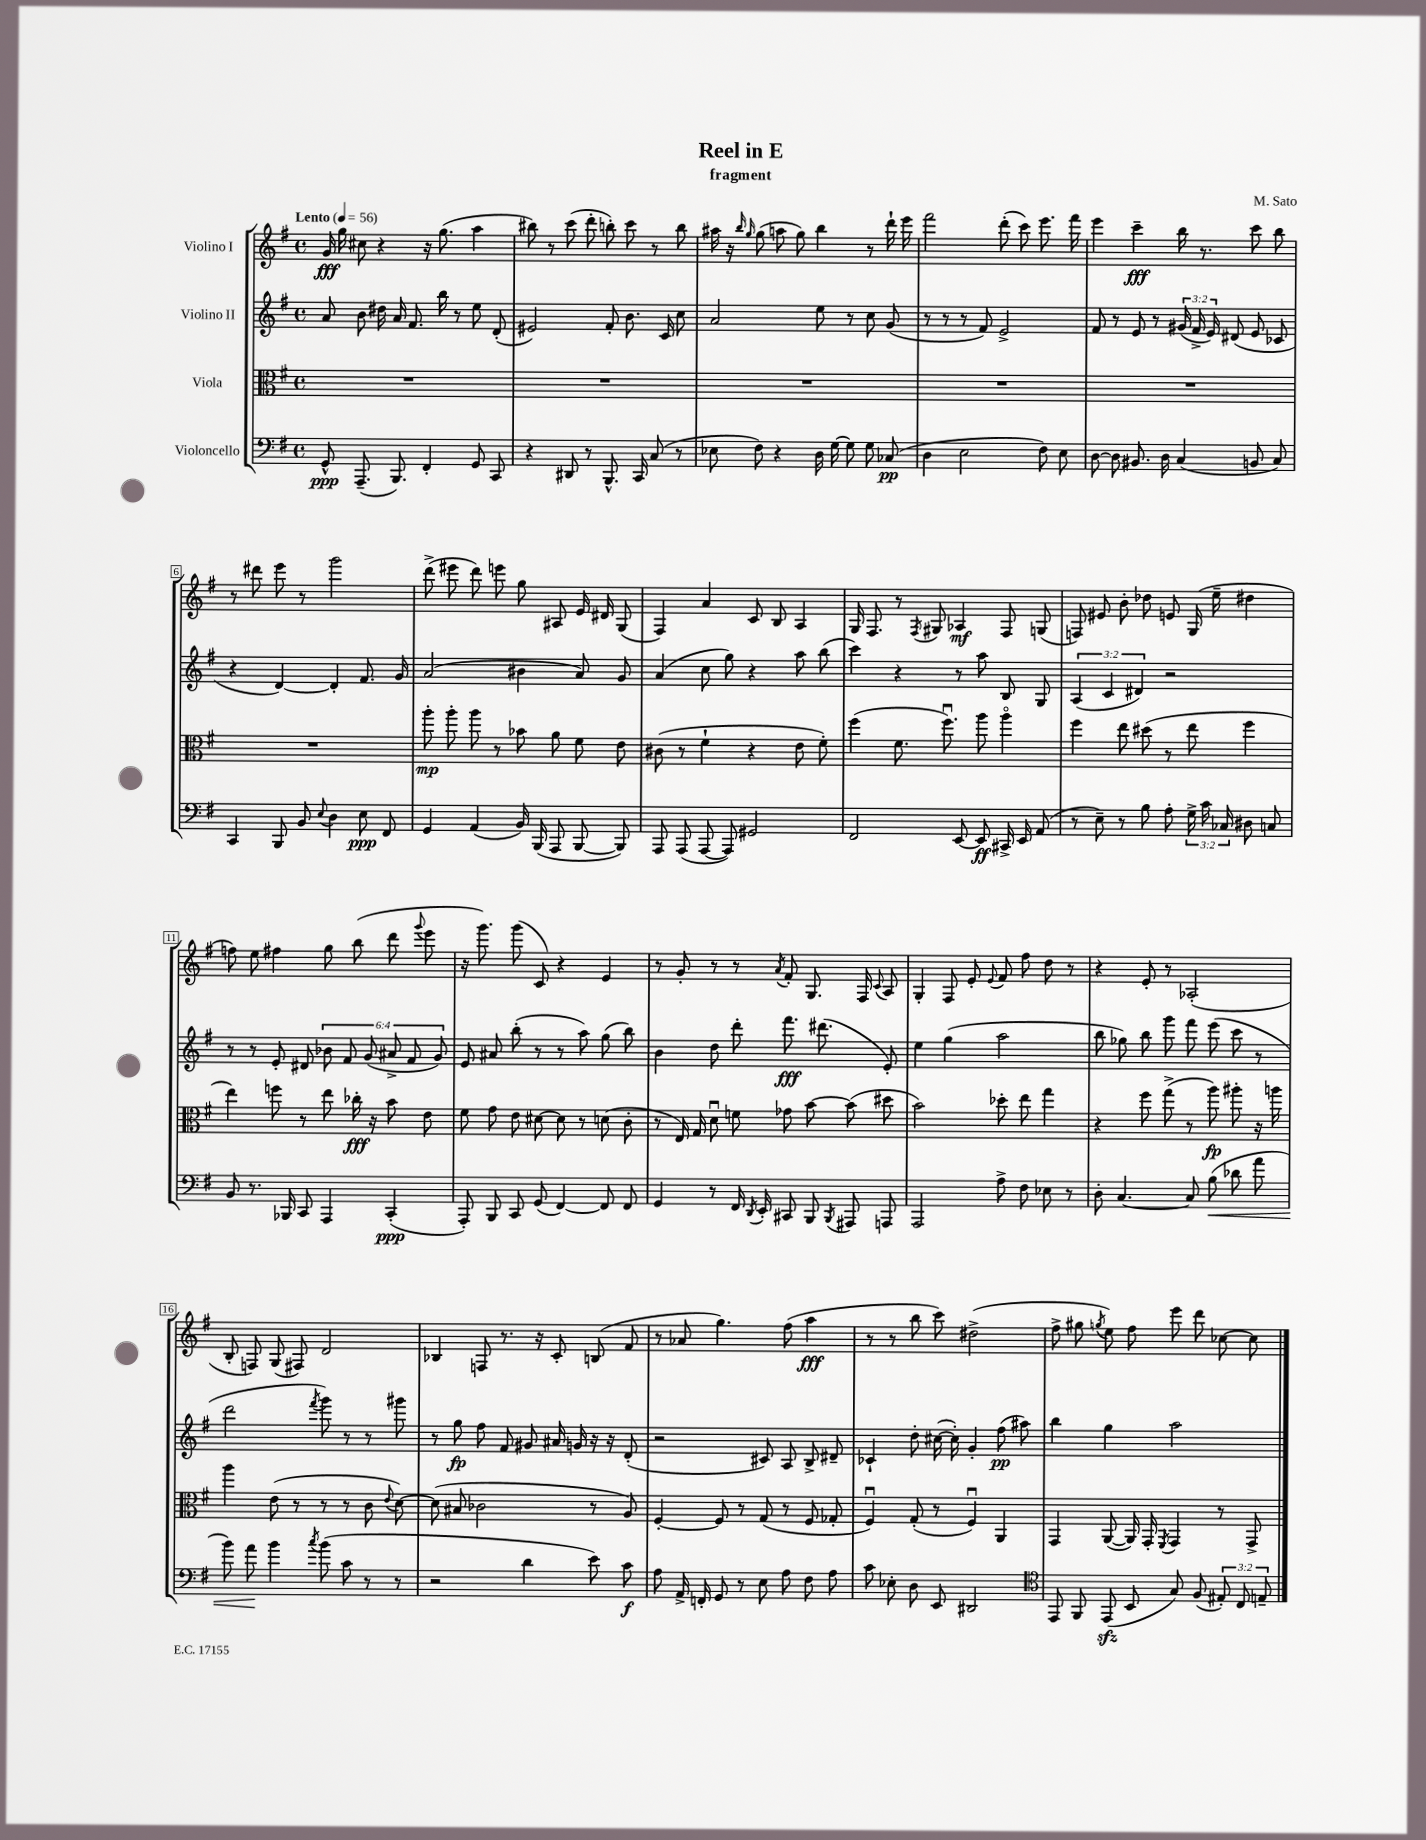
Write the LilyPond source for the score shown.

\header { title = "Reel in E" composer = "M. Sato" subtitle = "fragment" }
<<
\new StaffGroup <<
\new Staff = "s0" \with { instrumentName = "Violino I" } {
    \clef treble \key g \major \defaultTimeSignature \time 4/4 \tempo "Lento" 4 = 56
    \autoBeamOff g'16\fff g''16 cis''8 r4 r16 g''8.( a''4 |
    bis''8) r8 c'''8( d'''8-. b''8-.) c'''8 r8 b''8 |
    ais''16 r16 \grace { b''16 g''16 } g''8( a''8 g''8) b''4 r8 d'''16-! e'''16 |
    fis'''2 d'''8-.( c'''8) e'''8. fis'''16 |
    e'''4 c'''4--\fff b''16 r8. c'''8 b''8 |
    r8 dis'''8 e'''8 r8 g'''2 |
    d'''8->( eis'''8 d'''8) e'''8 g''8 ais8 e'16 dis'16 g8( |
    fis4) a'4 c'8 b8 a4 |
    g16 fis8. r8 \acciaccatura { fis8 } gis8 aes4\mf fis8 g8( |
    f8) eis'8 b'8-. des''8 e'8 g16( e''16-- dis''4 |
    f''8) e''8 fis''4 g''8 b''8( d'''8 \appoggiatura { g'''8 } e'''8 |
    r16 g'''8.) g'''8( c'8) r4 e'4 |
    r8 g'8-. r8 r8 \acciaccatura { a'8 } fis'8-. g8. fis16 \appoggiatura { c'8 } a8 |
    g4-. fis8 e'8-. \appoggiatura { e'8 } fis'8 fis''8 d''8 r8 |
    r4 e'8-. r8 aes2-.( |
    b8-. f8) g8( fis8) d'2 |
    bes4 f8 r8. r16 c'8-. b8( fis'8 |
    r8 aes'8 g''4.) fis''8( a''4\fff |
    r8 r8 b''8 c'''8) dis''2->( |
    fis''8-> gis''8 \acciaccatura { g''8 } e''8) fis''8 e'''8 d'''8 ces''8~ ces''8 \bar "|." |
}
\new Staff = "s1" \with { instrumentName = "Violino II" } {
    \clef treble \key g \major \defaultTimeSignature \time 4/4 \override Staff.TupletNumber.text = #tuplet-number::calc-fraction-text
    \autoBeamOff a'8 b'8 dis''16 a'16 fis'8. b''16 r8 e''8 d'8-.( |
    eis'2) fis'8-. b'8. c'16 c''8 |
    a'2 e''8 r8 c''8 g'8( |
    r8 r8 r8 fis'8) e'2-> |
    fis'8 r8 e'8 r8 \tuplet 3/2 { gis'16( fis'16-> e'16) } dis'8( e'8 ces'8 |
    r4 d'4~) d'4-. fis'8. g'16 |
    a'2( bis'4 a'8) g'8 |
    a'4( c''8 g''8) r4 a''8 b''8( |
    c'''4) r4 r8 a''8 b8 g8 |
    \tuplet 3/2 { a4( c'4 dis'4) } r2 |
    r8 r8 e'8-. dis'8 \tuplet 6/4 { bes'8 fis'8 g'8( ais'8-> fis'8 g'8) } |
    e'8 ais'8 b''8-.( r8 r8 a''8) g''8( b''8) |
    b'4 d''8 d'''8-. fis'''8.\fff dis'''8.( e'8-.) |
    e''4 g''4( a''2 |
    b''8 ges''8) b''8 g'''8 fis'''8 e'''8( c'''8 r8 |
    d'''2 \acciaccatura { fis'''8 } g'''8) r8 r8 gis'''8 |
    r8 g''8\fp fis''8 fis'8 gis'8 ais'16 g'16 r16 r16 d'8-.( |
    r2 cis'8) a8 b8-> dis'8-- |
    ces'4-! d''8-. cis''16~( cis''16-.) g'4-. fis''8\pp( ais''8) |
    b''4 g''4 a''2 \bar "|." |
}
\new Staff = "s2" \with { instrumentName = "Viola" } {
    \clef alto \key g \major \defaultTimeSignature \time 4/4
    \autoBeamOff R1 |
    R1 |
    R1 |
    R1 |
    R1 |
    R1 |
    a''8-.\mp a''8-. a''8 r8 bes'8 a'8 fis'8 e'8 |
    cis'8( r8 fis'4-! r4 e'8 fis'8-.) |
    fis''4( fis'8. fis''8.\downbow) a''8 a''4\flageolet |
    fis''4 e''8 dis''8( r8 e''8 fis''4 |
    e''4) f''8 r8 e''8 ces''16-.\fff r16 b'8 e'8 |
    fis'8 g'8 e'8 dis'8~ dis'8 r8 d'8( c'8-. |
    r8 e16) g16 d'8\downbow f'8 ges'8 b'8~ b'8( dis''8 |
    b'2) des''8-. e''8 g''4 |
    r4 fis''8 g''8->( r8 a''8\fp) ais''8-. r16 a''16 |
    a''4 e'8( r8 r8 r8 c'8 \appoggiatura { e'8 } d'8~) |
    d'8( bis8 ces'2 r8 a8) |
    fis4~-. fis8 r8 g8( r8 fis8 ges8-. |
    fis4\downbow) g8-.( r8 fis4\downbow) a,4 |
    g,4 a,8~( a,16) g,16-. \acciaccatura { fis,8 } g,4 r8 g,8-> \bar "|." |
}
\new Staff = "s3" \with { instrumentName = "Violoncello" } {
    \clef bass \key g \major \defaultTimeSignature \time 4/4 \override Staff.TupletNumber.text = #tuplet-number::calc-fraction-text
    \autoBeamOff g,8-^\ppp a,,8.--( b,,8.) fis,4-. g,8 c,8 |
    r4 dis,8 r8 b,,8.-^ c,16 c8( r8 |
    ees8 fis8) r4 d16 g16~ g8 g8 ces8\pp( |
    d4 e2 fis8) e8 |
    d8~ d8 bis,8. d16 c4( b,8 c8) |
    c,4 b,,8 b,8 \appoggiatura { e8 } d4 e8\ppp fis,8 |
    g,4 a,4( b,16) b,,16( a,,8 b,,8~ b,,8) |
    a,,8 a,,8( a,,8~ a,,8) gis,2 |
    fis,2 e,8~ e,8\ff cis,16-> e,16 a,8( |
    r8 e8--) r8 b8 a8-. \tuplet 3/2 { g16-> c'16 ces16 } dis8 c8 |
    b,8 r8. bes,,16 c,8 a,,4 c,4-.\ppp( |
    a,,8-.) b,,8 c,8 g,8( fis,4~) fis,8 fis,8 |
    g,4 r8 fis,16 \acciaccatura { d,8 } e,16-. cis,8 b,,8 \acciaccatura { b,,8 } ais,,8 a,,8 |
    a,,2 a8-> fis8 ees8 r8 |
    d8-. c4.~ c8 b8\<( des'8 a'8 |
    b'8) a'8\! b'4 \acciaccatura { c''8 } b'8( c'8 r8 r8 |
    r2 d'4 e'8) c'8\f |
    a8 a,16-> f,16-. g,8 r8 e8 a8 fis8 a8 |
    c'8 ees8-. d8 e,8 dis,2 |
    \clef tenor e,8 fis,8 e,8\sfz( b,8 g8) fis8( \tuplet 3/2 { eis8-.) c8 e8-- } \bar "|." |
}
>>
>>
\layout { \context { \Score \override BarNumber.stencil = #(make-stencil-boxer 0.1 0.3 ly:text-interface::print) } }
